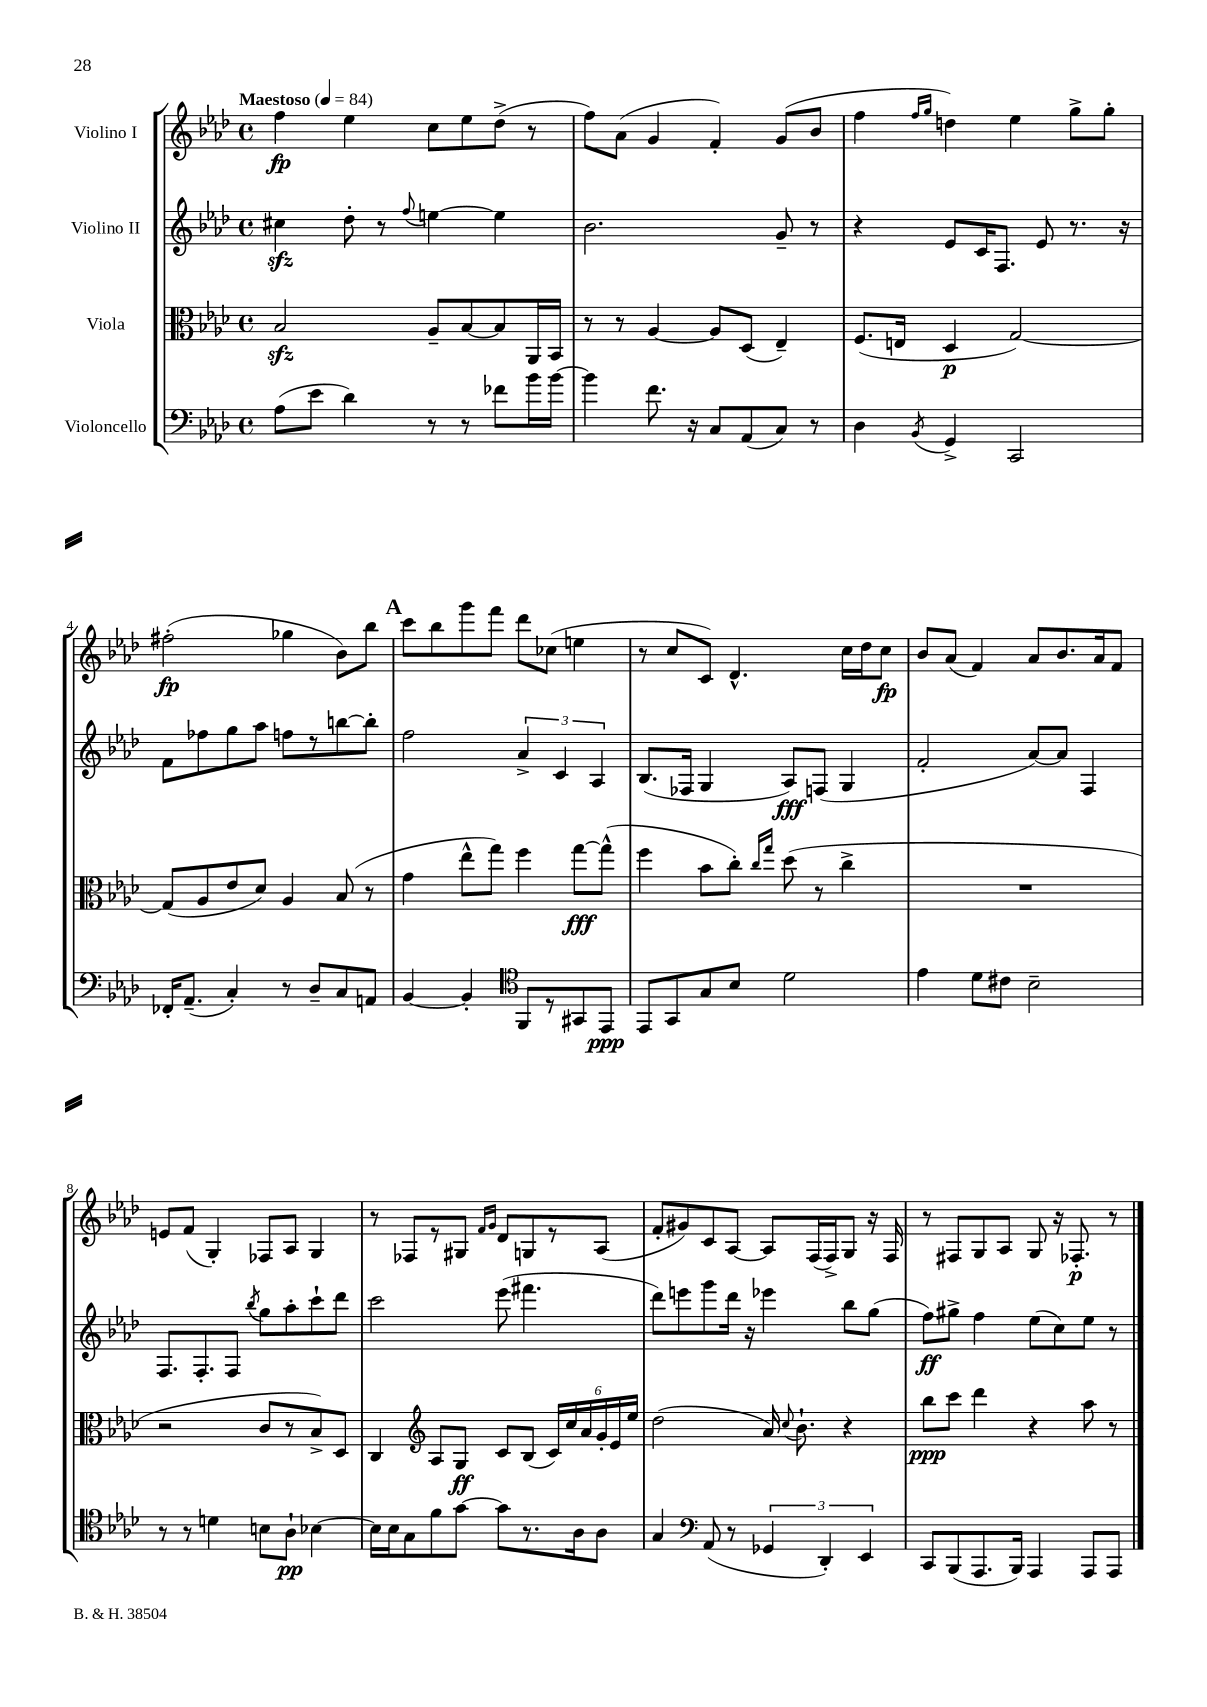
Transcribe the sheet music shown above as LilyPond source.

<<
\new StaffGroup <<
\new Staff = "s0" \with { instrumentName = "Violino I" } {
    \clef treble \key aes \major \defaultTimeSignature \time 4/4 \tempo "Maestoso" 4 = 84
    \autoBeamOff f''4\fp ees''4 c''8[ ees''8 des''8]->( r8 |
    f''8[) aes'8]( g'4 f'4-.) g'8[( bes'8] |
    f''4 \grace { f''16[ g''16] } d''4) ees''4 g''8[-> g''8]-. |
    fis''2-.\fp( ges''4 bes'8[) bes''8] |
    \mark \markup { \bold "A" } c'''8[ bes''8 g'''8 f'''8] des'''8[ ces''8]( e''4 |
    r8 c''8[ c'8]) des'4.-^ c''16[ des''16 c''8]\fp |
    bes'8[ aes'8]( f'4) aes'8[ bes'8. aes'16 f'8] |
    e'8[ f'8]( g4-.) fes8[ aes8] g4 |
    r8 fes8[ r8 gis8] \grace { f'16[ g'16] } des'8[ g8 r8 aes8]( |
    f'8[-. gis'8) c'8 aes8]~ aes8[ f16( f16->) g8] r16 f16 |
    r8 fis8[ g8 aes8] g8 r16 fes8.-.\p r8 \bar "|." |
}
\new Staff = "s1" \with { instrumentName = "Violino II" } {
    \clef treble \key aes \major \defaultTimeSignature \time 4/4
    \autoBeamOff cis''4\sfz des''8-. r8 \appoggiatura { f''8 } e''4~ e''4 |
    bes'2. g'8-- r8 |
    r4 ees'8[ c'16 f8.] ees'8 r8. r16 |
    f'8[ fes''8 g''8 aes''8] f''8[ r8 b''8~ b''8]-. |
    \mark \markup { \bold "A" } f''2 \tuplet 3/2 { aes'4-> c'4 aes4 } |
    bes8.[( fes16] g4 aes8[\fff) f8]( g4 |
    f'2-. aes'8[~) aes'8] f4 |
    f8.[ f8.-. f8] \acciaccatura { bes''8 } g''8[ aes''8-. c'''8-! des'''8] |
    c'''2 ees'''8( fis'''4. |
    des'''8[) e'''8 g'''8 des'''16] r16 ees'''4 bes''8[ g''8]( |
    f''8[\ff) gis''8]-> f''4 ees''8[( c''8) ees''8] r8 \bar "|." |
}
\new Staff = "s2" \with { instrumentName = "Viola" } {
    \clef alto \key aes \major \defaultTimeSignature \time 4/4
    \autoBeamOff bes2\sfz aes8[-- bes8~ bes8 aes,16 bes,16] |
    r8 r8 aes4~ aes8[ des8]( ees4--) |
    f8.[( e16] des4\p g2~) |
    g8[( aes8 ees'8 des'8]) aes4 bes8( r8 |
    \mark \markup { \bold "A" } g'4 ees''8[-^ g''8]) f''4 g''8[~\fff g''8]-^( |
    f''4 bes'8[ c''8]-.) \grace { c''16[ g''16] } des''8( r8 c''4-> |
    R1 |
    r2 c'8[ r8 bes8->) des8] |
    c4 \clef treble aes8[ g8]\ff c'8[ bes8]( \tuplet 6/4 { c'16[) c''16 aes'16 g'16-. ees'16 ees''16] } |
    des''2( aes'16) \appoggiatura { c''8 } bes'8.-! r4 |
    bes''8[\ppp c'''8] des'''4 r4 aes''8 r8 \bar "|." |
}
\new Staff = "s3" \with { instrumentName = "Violoncello" } {
    \clef bass \key aes \major \defaultTimeSignature \time 4/4
    \autoBeamOff aes8[( ees'8] des'4) r8 r8 fes'8[ bes'16 bes'16]~ |
    bes'4 f'8. r16 c8[ aes,8( c8]) r8 |
    des4 \acciaccatura { bes,8 } g,4-> c,2 |
    fes,16[-. aes,8.]--( c4-.) r8 des8[-- c8 a,8] |
    \mark \markup { \bold "A" } bes,4~ bes,4-. \clef tenor f,8[ r8 gis,8 ees,8]\ppp |
    ees,8[ g,8 g8 bes8] des'2 |
    ees'4 des'8[ cis'8] bes2-- |
    r8 r8 d'4 b8[ aes8]-!\pp bes4~ |
    bes16[ bes16 g8 f'8 g'8]~ g'8[ r8. aes16 aes8] |
    g4 \clef bass aes,8( r8 \tuplet 3/2 { ges,4 des,4-.) ees,4 } |
    c,8[ bes,,8( aes,,8. bes,,16]) aes,,4 aes,,8[ aes,,8] \bar "|." |
}
>>
>>
